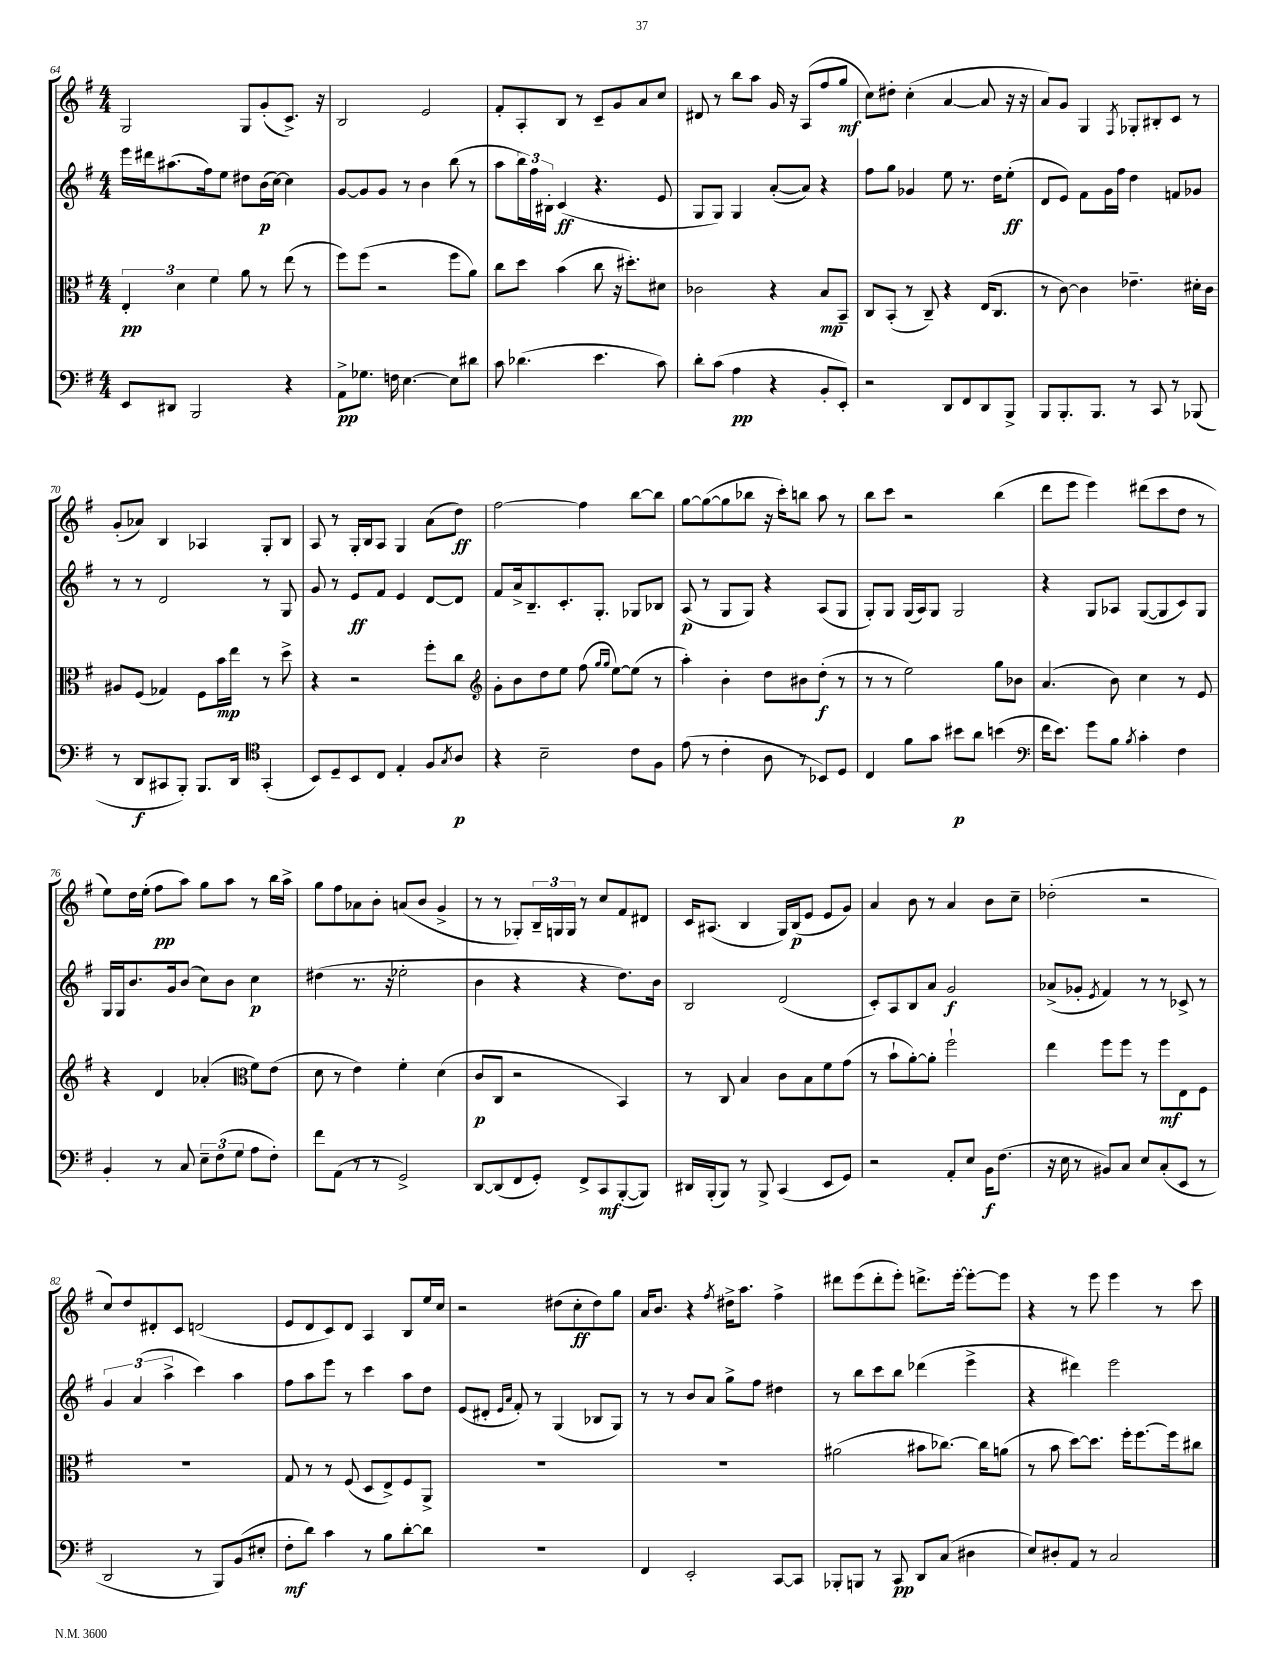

**kern	**kern	**kern	**kern
*staff4	*staff3	*staff2	*staff1
*clefF4	*clefC3	*clefG2	*clefG2
*k[f#]	*k[f#]	*k[f#]	*k[f#]
*M4/4	*M4/4	*M4/4	*M4/4
8EE	6E'	16eee	2G
.	.	16ddd#	.
8DD#	.	(8.aa#	.
.	6d	.	.
2BBB	.	.	.
.	.	16ff#)	.
.	6f#	.	.
.	.	8ee	.
.	8a	8dd#	8G
.	8r	(16b	(8g'
.	.	[16cc)	.
4r	(8ee	4cc]	8.c^)
.	8r	.	.
.	.	.	16r
=	=	=	=
8AA^	8ff#)	[8g	2B
8.G-	(8ff#	8g]	.
.	2r	8g	.
16F	.	.	.
[4.E	.	8r	.
.	.	4b	2e
8E]	8ff#	(8bb	.
8d#	8a)	8r	.
=	=	=	=
8c	8cc	8aa	8f#'
(4.d-	8dd	24bb)	8A'
.	.	24ff#	.
.	.	24B#'	.
.	(4b	(4c	8B
.	.	.	8r
4.e	8cc	4.r	8c~
.	16r	.	8g
.	8.dd#')	.	.
.	.	.	8a
8c)	8d#	8e	8cc
=	=	=	=
8d'	2c-	8G	8d#
(8c	.	8G)	8r
4A	.	4G	8bb
.	.	.	8aa
4r	4r	([8a'	16g
.	.	.	16r
.	.	8a])	(8A
8BB'	8B	4r	8ff#
8EE')	8BB~	.	8gg
=	=	=	=
2r	8C	8ff#	8cc)
.	(8BB'	8gg	8dd#'
.	8r	4g-	(4cc'
.	8C~)	.	.
8DD	4r	8ee	[4a
8FF#	.	8.r	.
8DD	(16E	.	8a]
.	8.C	16dd	.
8BBB^	.	(8ee'	16r
.	.	.	16r
=	=	=	=
8BBB	8r	8d	8a)
8.BBB'	[8c)	8e)	8g
.	4c]	8f#	4G
8.BBB	.	.	.
.	.	16g	.
.	.	16ff#	.
.	.	.	8qF#
8r	4.e-~	4dd	8G-'
8CC	.	.	8B#'
8r	.	8f	8c
(8BBB-	16d#'	8g-	8r
.	16c	.	.
=	=	=	=
8r	8A#	8r	(8g'
8DD	(8F#	8r	8a-)
8CC#	4G-)	2d	4B
8BBB')	.	.	.
8.BBB	8F#	.	4A-
.	16b	.	.
16DD	16ee	.	.
*clefC4	*	*	*
(4GG'	8r	8r	8G'
.	8dd^	8G	8B
=	=	=	=
8BB)	4r	8g	8A
8D~	.	8r	8r
8BB	2r	8e	16G'
.	.	.	16B
8C	.	8f#	8A
4E'	.	4e	4G
8F#	8ff#'	[8d	(8a
8qG	.	.	.
8A	8cc	8d]	8dd)
=	=	=	=
*	*clefG2	*	*
4r	8g'	8f#	[2ff#
.	8b	16a^	.
.	.	8.B~	.
2B~	8dd	.	.
.	8ee	8.c'	.
.	(8ff#	.	4ff#]
.	.	8.G'	.
.	16qqgg	.	.
.	16qqgg	.	.
.	[8ee)	.	.
8c	(8ee]	8G-	[8bb
8F#	8r	8B-	8bb]
=	=	=	=
(8e	4aa')	(8A	[8gg
8r	.	8r	(8gg_
4c'	4b'	8G	8gg]
.	.	8G)	8bb-
8A	8dd	4r	16r
.	.	.	16ccc')
8r	8b#	.	8bb
8BB-)	(8dd'	(8A	8aa
8D	8r	8G	8r
=	=	=	=
4C	8r	8G')	8bb
.	8r	8G	8ccc
8f#	2ee)	(16G	2r
.	.	16A)	.
8g	.	8G	.
8b#	.	2G	.
8a	.	.	.
(4b	8gg	.	(4bb
.	8b-	.	.
=	=	=	=
*clefF4	*	*	*
16f#	(4.a	4r	8ddd
8.e)	.	.	.
.	.	.	8eee
8g	.	8G	4eee)
8B	8b)	8A-	.
8qB	.	.	.
4c'	4cc	([8G	(8ddd#
.	.	8G]	8ccc
4F#	8r	8c)	8dd
.	8e	8G	8r
=	=	=	=
4BB'	4r	16G	8ee)
.	.	16G	.
.	.	8.b	16dd
.	.	.	(16ee'
8r	4d	.	8ff#
.	.	16g	.
8C	.	(8b	8aa)
12E~	(4a-'	8cc)	8gg
(12F#	.	.	.
.	.	8b	8aa
12G	.	.	.
*	*clefC3	*	*
8A	8f#)	4cc	8r
8F#')	(8e	.	16bb
.	.	.	16aa^
=	=	=	=
8f#	8d	(4dd#	8gg
(8AA	8r	.	8ff#
8r	4e)	8.r	8a-
8r	.	.	8b'
.	.	16r	.
2GG^)	4f#'	2ee-'	(8a
.	.	.	8b
.	(4d	.	4g^
=	=	=	=
[8DD	8c	4b	8r
(8DD]	8C	.	8r
8FF#	2r	4r	8G-')
8GG')	.	.	24B~
.	.	.	24G
.	.	.	24G
8FF#^	.	4r	8r
8CC	.	.	8cc
([8BBB'	4BB)	8.dd)	8f#
8BBB])	.	.	8d#
.	.	16b	.
=	=	=	=
16DD#	8r	2B	16c
(16BBB'	.	.	(8.A#
8BBB)	8C	.	.
8r	4B	.	4B
8BBB^	.	.	.
(4CC	8c	(2d	16G)
.	.	.	(16B
.	8B	.	8e
8EE	8f#	.	8e
8GG)	(8g	.	8g)
=	=	=	=
2r	8r	8c')	4a
.	8b`	8A	.
.	[8a')	8B	8b
.	8a']	8a	8r
8AA'	2ff#`	2g	4a
8E	.	.	.
16BB	.	.	8b
(8.F#	.	.	.
.	.	.	8cc~
=	=	=	=
16r	4ee	(8a-^	(2dd-'
16E	.	.	.
8r	.	8g-'	.
.	.	8qe	.
8BB#)	8ff#	4f#)	.
8C	8ff#	.	.
8E	8r	8r	2r
(8C'	8ff#	8r	.
8EE	8E	8c-^	.
8r	8F#	8r	.
=	=	=	=
2DD	1r	6g	8cc)
.	.	.	8dd
.	.	(6a	.
.	.	.	8d#'
.	.	6aa^	.
.	.	.	8c
8r	.	4ccc)	(2d
8BBB)	.	.	.
(8BB	.	4aa	.
8E#'	.	.	.
=	=	=	=
8F#'	8G	8ff#	8e
8d)	8r	8aa	8d
4c	8r	8eee	8c)
.	(8F#	8r	8d
8r	8D	4ccc	4A
8B	8E^)	.	.
[8d'	8F#	8aa	8B
8d]	8AA^	8dd	16ee
.	.	.	16cc
=	=	=	=
1r	1r	(8e	2r
.	.	8d#'	.
.	.	16qqe	.
.	.	16qqa	.
.	.	8f#')	.
.	.	8r	.
.	.	(4G	(8dd#
.	.	.	8cc'
.	.	8B-	8dd#)
.	.	8G)	8gg
=	=	=	=
4FF#	1r	8r	16a
.	.	.	8.b
.	.	8r	.
2EE'	.	8b	4r
.	.	8a	.
.	.	.	8qff#
.	.	8gg^	16dd#^
.	.	.	8.aa
.	.	8ff#	.
[8CC	.	4dd#	4ff#^
8CC]	.	.	.
=	=	=	=
8BBB-'	(2a#	8r	8ddd#
8BBB	.	8bb	(8eee
8r	.	8ccc	8ddd#'
8CC	.	8bb	8eee')
8DD	8b#	(4ddd-	8.ddd^
(8C	[8.cc-)	.	.
.	.	.	[16eee'
4D#	.	4eee^	8eee'_
.	16cc-]	.	.
.	(8a	.	8eee]
=	=	=	=
8E)	8r	4r	4r
8D#'	8b	.	.
8AA	[8dd)	4ddd#)	8r
8r	8.dd]	.	8eee
2C	.	2eee	4eee
.	16ff#'	.	.
.	[8.ff#	.	.
.	.	.	8r
.	16ff#]	.	.
.	8cc#	.	8ccc
==	==	==	==
*-	*-	*-	*-
